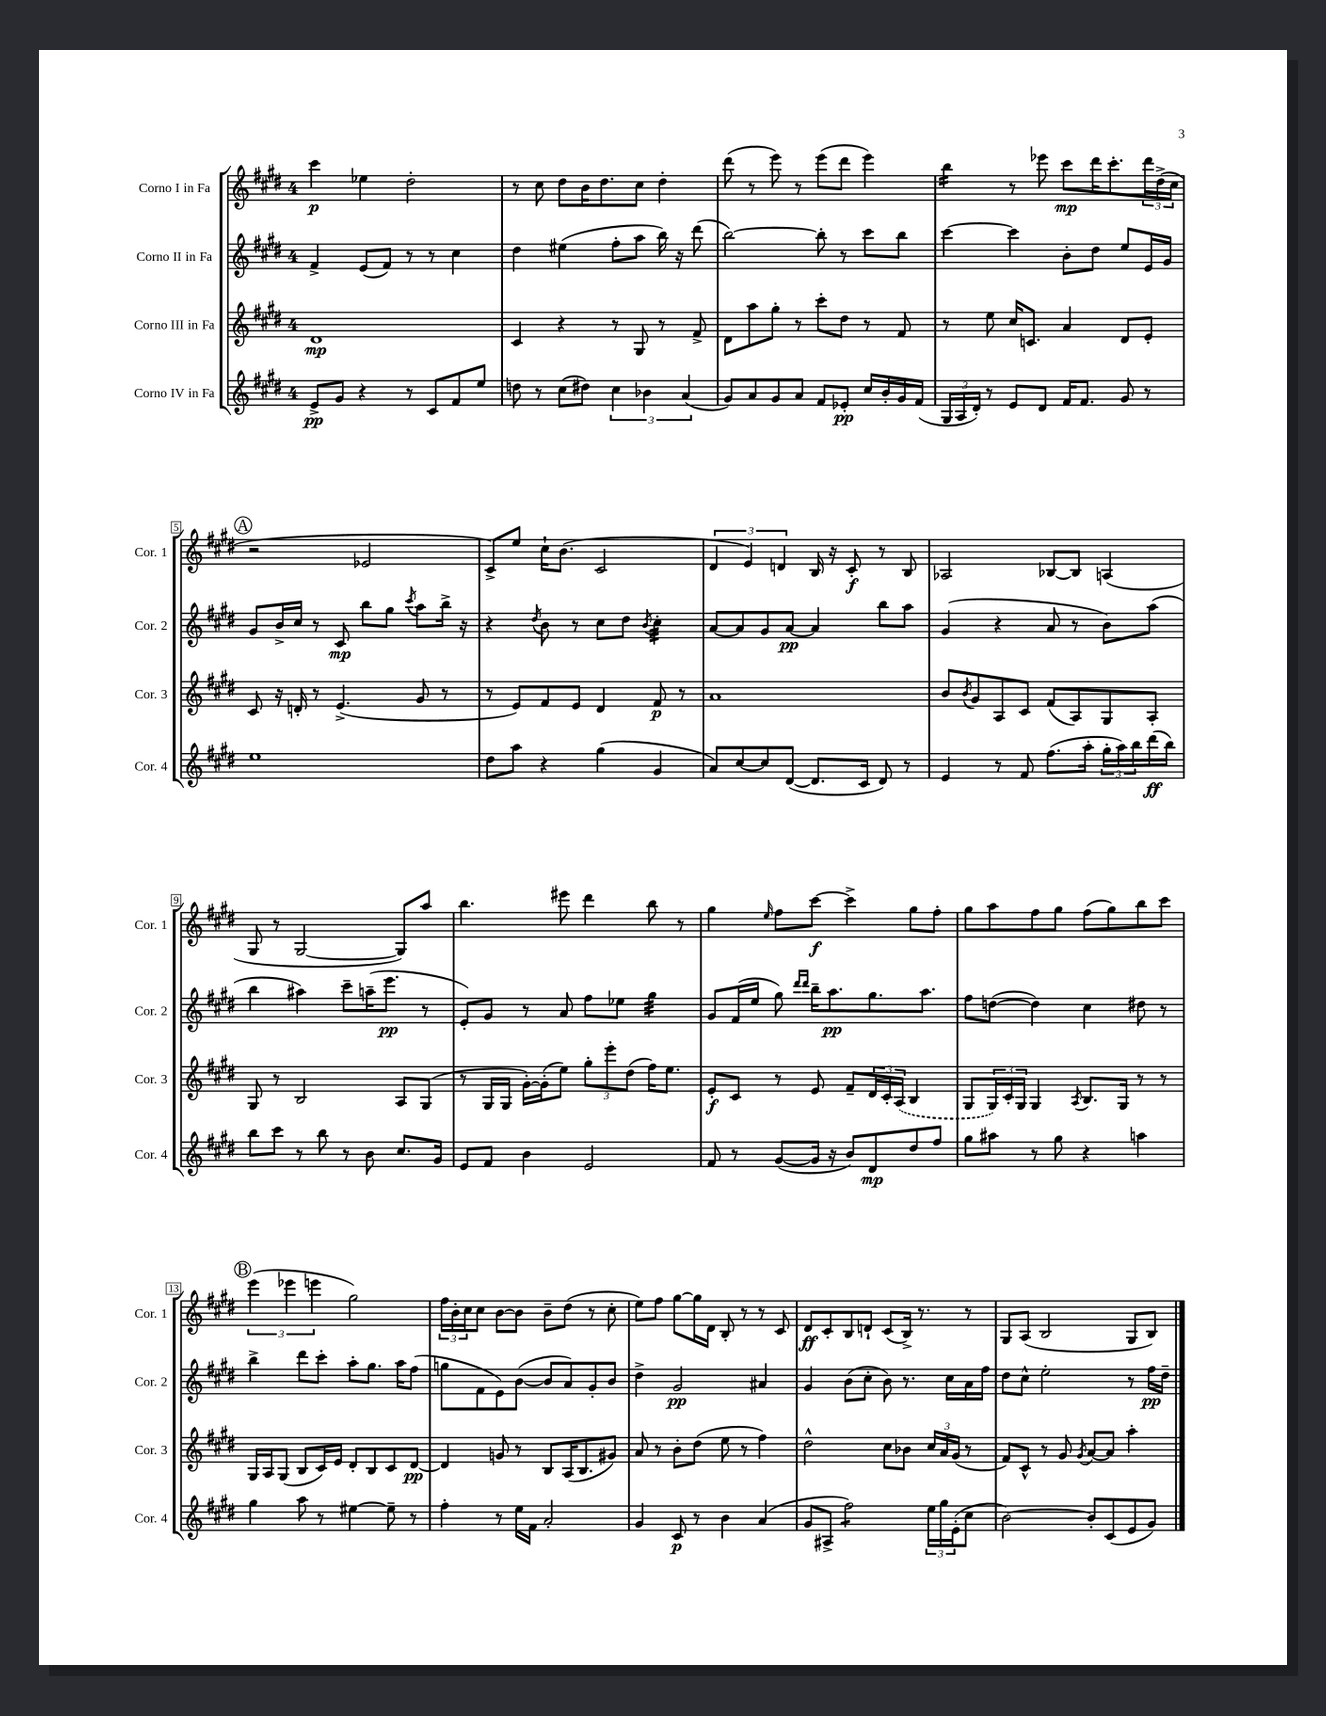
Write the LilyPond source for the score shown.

<<
\new StaffGroup <<
\new Staff = "s0" \with { instrumentName = "Corno I in Fa" shortInstrumentName = "Cor. 1" } {
    \clef treble \key e \major \once \override Staff.TimeSignature.style = #'single-digit \time 4/4
    cis'''4\p ees''4 dis''2-. |
    r8 cis''8 dis''8 b'16 dis''8. cis''8 dis''4-. |
    dis'''8( r8 e'''8) r8 e'''8( dis'''8 e'''4) |
    b''4:16 r8 ees'''8 cis'''8\mp dis'''16 cis'''8.-. \tuplet 3/2 { dis'''16 dis''16->( cis''16 } |
    \mark \markup { \circle "A" } r2 ees'2 |
    cis'8->) e''8 cis''16-! b'8.( cis'2 |
    \tuplet 3/2 { dis'4 e'4) d'4 } b16 r16 cis'8-.\f r8 b8 |
    aes2 bes8~ bes8 a4( |
    gis8 r8 gis2~ gis8) a''8 |
    b''4. eis'''8 dis'''4 b''8 r8 |
    gis''4 \grace { e''16 } fis''8 cis'''8~\f cis'''4-> gis''8 fis''8-. |
    gis''8 a''8 fis''8 gis''8 fis''8( gis''8) b''8 cis'''8 |
    \mark \markup { \circle "B" } \tuplet 3/2 { e'''4( ees'''4 e'''4 } gis''2) |
    \tuplet 3/2 { fis''16 b'16-. cis''16 } cis''8 b'8~ b'8 b'8-- dis''8( r8 cis''8-. |
    e''8) fis''8 gis''8~ gis''16 dis'16 b8-. r8 r8 cis'8 |
    dis'8\ff cis'8-. b8 d'8-! cis'8( b16->) r8. r8 |
    gis8 a8( b2 gis8 b8) \bar "|." |
}
\new Staff = "s1" \with { instrumentName = "Corno II in Fa" shortInstrumentName = "Cor. 2" } {
    \clef treble \key e \major \once \override Staff.TimeSignature.style = #'single-digit \time 4/4
    fis'4-> e'8( fis'8) r8 r8 cis''4 |
    dis''4 eis''4( fis''8-. a''8 b''16) r16 dis'''8( |
    b''2~) b''8-. r8 cis'''8 b''8 |
    cis'''4~ cis'''4 b'8-. dis''8 e''8 e'16 gis'16 |
    \mark \markup { \circle "A" } gis'8 b'16-> cis''16 r8 cis'8\mp b''8 gis''8 \acciaccatura { cis'''8 } a''8 b''16-> r16 |
    r4 \acciaccatura { dis''8 } b'8 r8 cis''8 dis''8 \acciaccatura { b'8 } cis''4:32-. |
    a'8~ a'8 gis'8 a'8~\pp a'4 b''8 a''8 |
    gis'4( r4 a'8 r8 b'8) a''8( |
    b''4 ais''4) cis'''8-- a''16--( e'''8.\pp r8 |
    e'8-.) gis'8 r8 a'8 fis''8 ees''8 gis''4:32 |
    gis'8 fis'16( e''16 gis''8) \grace { dis'''16 dis'''16 } b''16-- a''8.\pp gis''8. a''8. |
    fis''8 d''8~( d''4) cis''4 dis''8 r8 |
    \mark \markup { \circle "B" } b''4-> dis'''8 cis'''8-. a''8-. gis''8. a''16 fis''8( |
    g''8 fis'8 e'8) b'8~( b'8 a'8) gis'8-. b'8 |
    dis''4-> gis'2\pp ais'4 |
    gis'4 b'8( cis''8-. b'8) r8. cis''16 a'16 fis''16 |
    dis''8 cis''8-^ e''2-. r8 fis''16\pp dis''16-- \bar "|." |
}
\new Staff = "s2" \with { instrumentName = "Corno III in Fa" shortInstrumentName = "Cor. 3" } {
    \clef treble \key e \major \once \override Staff.TimeSignature.style = #'single-digit \time 4/4
    dis'1\mp |
    cis'4 r4 r8 gis8 r8 fis'8-> |
    dis'8 a''8 gis''8-. r8 cis'''8-. dis''8 r8 fis'8 |
    r8 e''8 cis''16 c'8. a'4 dis'8 e'8-. |
    \mark \markup { \circle "A" } cis'8 r16 d'16-. r8 e'4.->( gis'8 r8 |
    r8 e'8) fis'8 e'8 dis'4 fis'8\p r8 |
    a'1 |
    b'8 \acciaccatura { b'8 } gis'8 a8 cis'8 fis'8( a8) gis8 a8-. |
    gis8 r8 b2 a8 gis8( |
    r8 gis16 gis16 gis'16~-.) gis'16-.( e''8) \tuplet 3/2 { gis''8-. e'''8-. dis''8( } fis''16) e''8. |
    e'8-.\f cis'8 r8 e'8 fis'8-- \tuplet 3/2 { dis'16 cis'16-. \once \slurDashed a16( } b4 |
    gis8 \tuplet 3/2 { gis16) cis'16-. gis16 } gis4 \acciaccatura { a8 } b8. gis16 r8 r8 |
    \mark \markup { \circle "B" } gis16 a16 gis8( b8 cis'16) e'16 dis'8-. b8 cis'8 dis'8~\pp |
    dis'4 g'8 r8 b8 a16( b8. gis'8) |
    a'8 r8 b'8-. dis''8( e''8 r8 fis''4) |
    dis''2-^ cis''8 bes'8 \tuplet 3/2 { cis''16 a'16 gis'16( } r8 |
    fis'8) cis'8-^ r8 gis'8 \acciaccatura { gis'8 } a'8~ a'8 a''4-. \bar "|." |
}
\new Staff = "s3" \with { instrumentName = "Corno IV in Fa" shortInstrumentName = "Cor. 4" } {
    \clef treble \key e \major \once \override Staff.TimeSignature.style = #'single-digit \time 4/4
    e'8->\pp gis'8 r4 r8 cis'8 fis'8 e''8 |
    d''8 r8 cis''8( dis''8) \tuplet 3/2 { cis''4 bes'4 a'4( } |
    gis'8) a'8 gis'8 a'8 fis'8 ees'8-.\pp cis''16 b'16-. gis'16 fis'16( |
    \tuplet 3/2 { gis16 a16 dis'16-.) } r8 e'8 dis'8 fis'16 fis'8. gis'8 r8 |
    \mark \markup { \circle "A" } e''1 |
    dis''8 a''8 r4 gis''4( gis'4 |
    a'8) cis''8~ cis''8 dis'8~( dis'8. cis'16 dis'8) r8 |
    e'4 r8 fis'8 fis''8.( a''16-. \tuplet 3/2 { gis''16-. a''16) b''16 } dis'''16\ff( b''16) |
    b''8 cis'''8 r8 b''8 r8 b'8 cis''8. gis'16 |
    e'8 fis'8 b'4 e'2 |
    fis'8 r8 gis'8~( gis'16 r16 b'8) dis'8\mp dis''8 fis''8 |
    gis''8 ais''8 r8 gis''8 r4 a''4 |
    \mark \markup { \circle "B" } gis''4 a''8 r8 eis''4~ eis''8-- r8 |
    fis''4-. r8 e''16 fis'16 a'2-. |
    gis'4 cis'8\p r8 b'4 a'4( |
    gis'8 ais8-> fis''2:8) \tuplet 3/2 { e''16 gis''16 e'16-.( } cis''8 |
    b'2~) b'8-. cis'8( e'8 gis'8) \bar "|." |
}
>>
>>
\layout { \context { \Score \override BarNumber.stencil = #(make-stencil-boxer 0.1 0.3 ly:text-interface::print) } }
